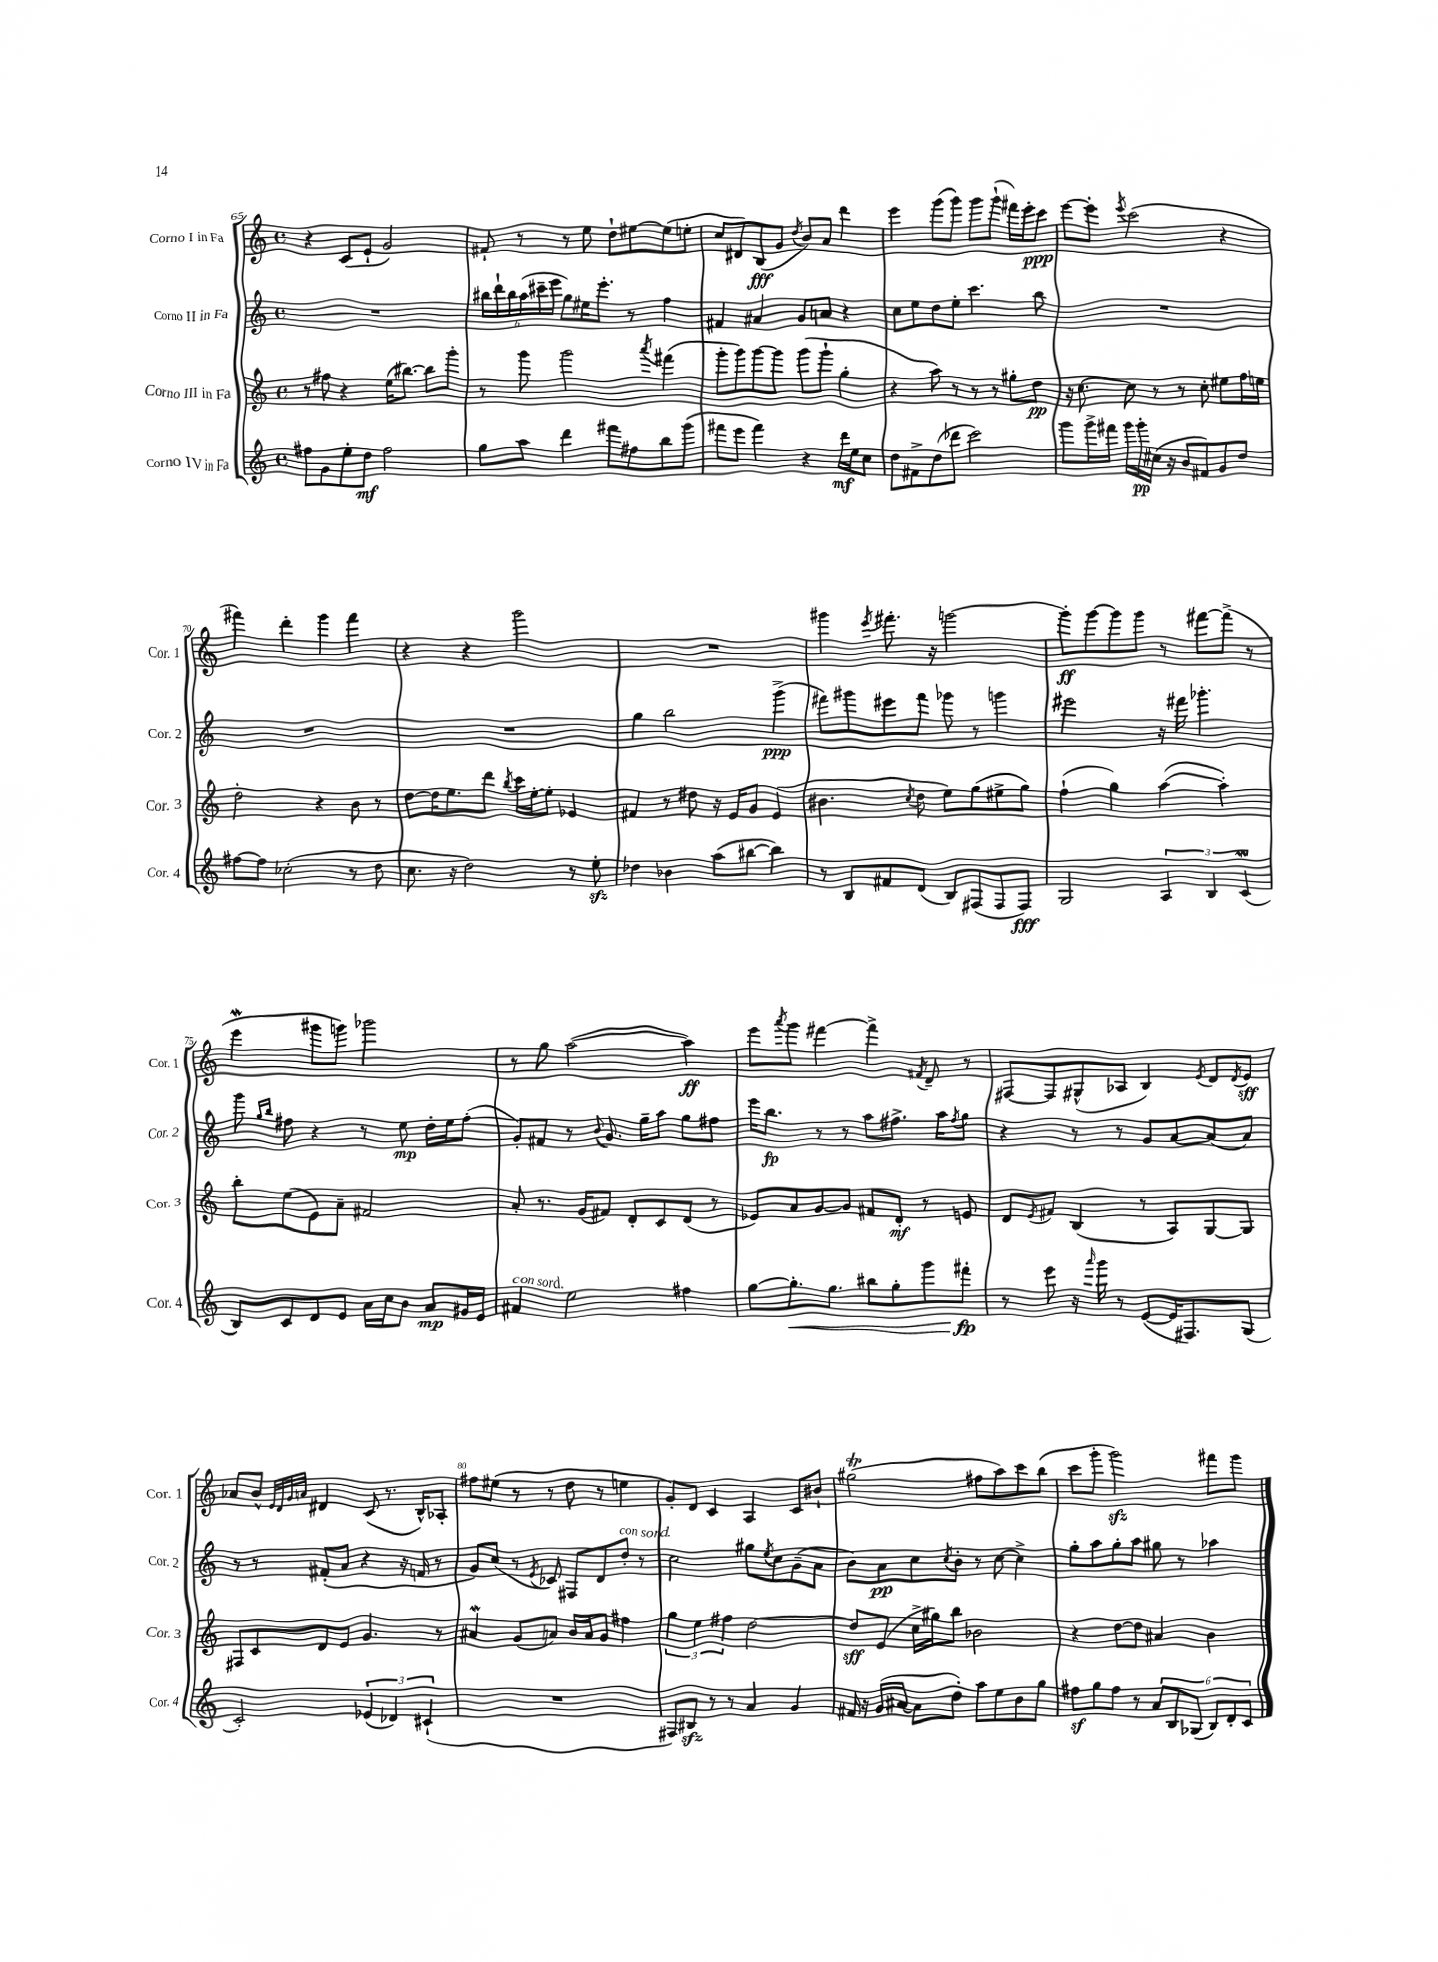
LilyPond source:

<<
\new StaffGroup <<
\new Staff = "s0" \with { instrumentName = "Corno I in Fa" shortInstrumentName = "Cor. 1" } {
    \clef treble \key c \major \defaultTimeSignature \time 4/4
    r4 c'8( e'8-! g'2) |
    fis'8-! r8 r8 e''8 d''8-! eis''8~ eis''8( e''8-. |
    c''8 dis'8) b8\fff( g'8 \acciaccatura { d''8 } b'8) a'8 d'''4 |
    e'''4 g'''8( g'''8) g'''8 g'''8-!( fis'''16) e'''16-. c'''8\ppp |
    e'''8~ e'''8-. \acciaccatura { e'''8 } c'''2( r4 |
    fis'''4) d'''4-. g'''4 fis'''4 |
    r4 r4 g'''2 |
    R1 |
    gis'''4 \acciaccatura { e'''8 } fis'''8.-. r16 g'''2~ |
    g'''8-.\ff g'''8~ g'''8 g'''8 r8 fis'''8~ fis'''8->( r8 |
    e'''4\mordent gis'''8 g'''8) ges'''2 |
    r8 g''8 a''2~( a''4\ff) |
    e'''8 \acciaccatura { a'''8 } g'''8 fis'''4~ fis'''4-> \acciaccatura { fis'8 } d'8-- r8 |
    fis8~ fis8 gis8-^( aes8 b4) \acciaccatura { e'8 } d'8 \acciaccatura { d'8 } e'8\sff |
    aes'8 b'8-^ \grace { e'32 d'32 g'32 a'32 } dis'4 c'8( r8. b16-^) aes8-. |
    fis''8 eis''8( r8 r8 d''8 r8 e''4 |
    g'8-.) d'8 c'4 a4 c'8 bis'8-! |
    gis''2\trill( fis''8 a''8) c'''8 b''8( |
    c'''8 g'''8-. g'''2\sfz) fis'''8 g'''8 \bar "|." |
}
\new Staff = "s1" \with { instrumentName = "Corno II in Fa" shortInstrumentName = "Cor. 2" } {
    \clef treble \key c \major \defaultTimeSignature \time 4/4
    R1 |
    \tuplet 6/4 { bis''16 d'''16-! bis''16 a''16( cis'''16-- e'''16 } g''8) eis''16 e'''8.-. r8 f''4 |
    fis'4 ais'4 g'8 a'8 r4 |
    c''8 e''8 d''8 e''8-. c'''4. b''8 |
    R1 |
    R1 |
    R1 |
    g''4 b''2 g'''4->\ppp( |
    fis'''8) gis'''8 eis'''8 fis'''8 ges'''8 r8 g'''4 |
    eis'''2 r16 fis'''16 ges'''4.-. |
    g'''8 \grace { g''16 b''16 } fis''8 r4 r8 e''8\mp d''16-. e''16 fis''8-.( |
    g'8-.) fis'8 r8 \appoggiatura { b'8 } g'8. g''16-- a''8 g''8 fis''8 |
    e'''16 b''8.\fp r8 r8 a''8 fis''8.-> a''16 \acciaccatura { fis''8 } g''8 |
    r4 r8 r8 g'8 a'8~ a'8( a'8) |
    r8 r8 fis'8-.( a'8 r4 r16 f'16 r8 |
    g'8) c''8( r8 \acciaccatura { e'8 } ces'8) fis8 d'8 d''8-.^\markup { \italic "con sord." } r8 |
    c''2 gis''8 \acciaccatura { e''8 } c''8 g'8--( a'8 |
    b'8) a'8\pp c''8 \acciaccatura { c''8 } b'8-. r8 c''8~ c''4-> |
    g''8-. a''8 g''8-. a''8 gis''8 r8 aes''4 \bar "|." |
}
\new Staff = "s2" \with { instrumentName = "Corno III in Fa" shortInstrumentName = "Cor. 3" } {
    \clef treble \key c \major \defaultTimeSignature \time 4/4
    r8 fis''8 r4 e''16( bis''8.~) bis''8 g'''8-. |
    r8 g'''8 g'''2 \acciaccatura { a'''8 } fis'''4( |
    g'''8-. g'''8) g'''8~ g'''8 g'''8( g'''8-! g''4-. |
    r4 a''8) r8 r8 r8 gis''8-. d''8\pp |
    r16 c''8.~ c''8 r8 r8 c''8-. eis''8 f''16 e''16 |
    d''2-. r4 b'8 r8 |
    d''8~ d''16 e''8. d'''8 \acciaccatura { b''8 } c'''16 e''16~-. e''8-. ees'4 |
    fis'4 r8 dis''8 r16 e'16 g'8 e'4( |
    bis'4. \acciaccatura { c''8 } d''8 e''8) g''8( eis''8-> g''8) |
    f''4-!( g''4) a''4~( a''4-.) |
    b''8-. e''8( e'8) a'8-- fis'2 |
    a'8-. r8. g'16( fis'8) d'8-. c'8 d'8( r8 |
    ees'8) a'8 g'8~ g'8 fis'8 d'8-.\mf r8 e'8 |
    d'8 \acciaccatura { e'8 } fis'8 b4( r8 a8) g8~ g8 |
    fis8 c'8 d'8 e'8 g'4. r8 |
    ais'4\mordent g'8( a'8) b'16 a'16 g'8 fis''4 |
    \tuplet 3/2 { g''4 e''4 fis''4 } d''2~ |
    d''8\sff e'8( c''16-> gis''16) b''8 bes'2 |
    r4 d''8~ d''8 ais'4 b'4 \bar "|." |
}
\new Staff = "s3" \with { instrumentName = "Corno IV in Fa" shortInstrumentName = "Cor. 4" } {
    \clef treble \key c \major \defaultTimeSignature \time 4/4
    fis''8 g'8 e''8-. d''8\mf fis''2 |
    g''8 a''8 d'''4 fis'''8 fis''8 b''8 g'''8( |
    fis'''8 e'''8 fis'''4) r4 d'''16\mf e''16 c''8 |
    d''8 fis'8-> d''8( des'''8 c'''2) |
    g'''8 g'''16-> fis'''16 g'''16 g'''16-.\pp cis''16( r16 b'8 fis'8) g'8 d''8 |
    fis''8~ fis''8 ces''2-.( r8 d''8 |
    c''8. r16 d''2) r8 e''8-.\sfz |
    des''4 bes'4 a''8( bis''8~ bis''4) |
    r8 b8 fis'8 d'8( b8) fis8( fis8 fis8\fff) |
    g2 \tuplet 3/2 { a4 b4 c'4\mordent( } |
    b8) c'8 d'8 e'8 a'16 c''16 b'8 a'8\mp gis'16 e'16 |
    fis'4^\markup { \italic "con sord." } e''2 fis''4 |
    g''8~ g''8.-.\< g''8. bis''8 g''8-. g'''8 fis'''8-.\fp\! |
    r8 e'''8 r16 \grace { a'''16 } g'''16 r8 e'8~( e'16 fis8.) g8( |
    c'2-.) \tuplet 3/2 { ees'4( des'4) cis'4-!( } |
    R1 |
    fis8) bis8\sfz r8 r8 a'4 g'4 |
    fis'16 r16 g'16( ais'16~ ais'8 d''8-.) a''8 e''8 b'8 g''8 |
    fis''8\sf g''8 fis''8 r8 \tuplet 6/4 { a'8 b8 ges8( b8) d'8-. c'8 } \bar "|." |
}
>>
>>
\layout { \context { \Score currentBarNumber = #65 \override BarNumber.break-visibility = ##(#f #t #t) barNumberVisibility = #(every-nth-bar-number-visible 5) } }
